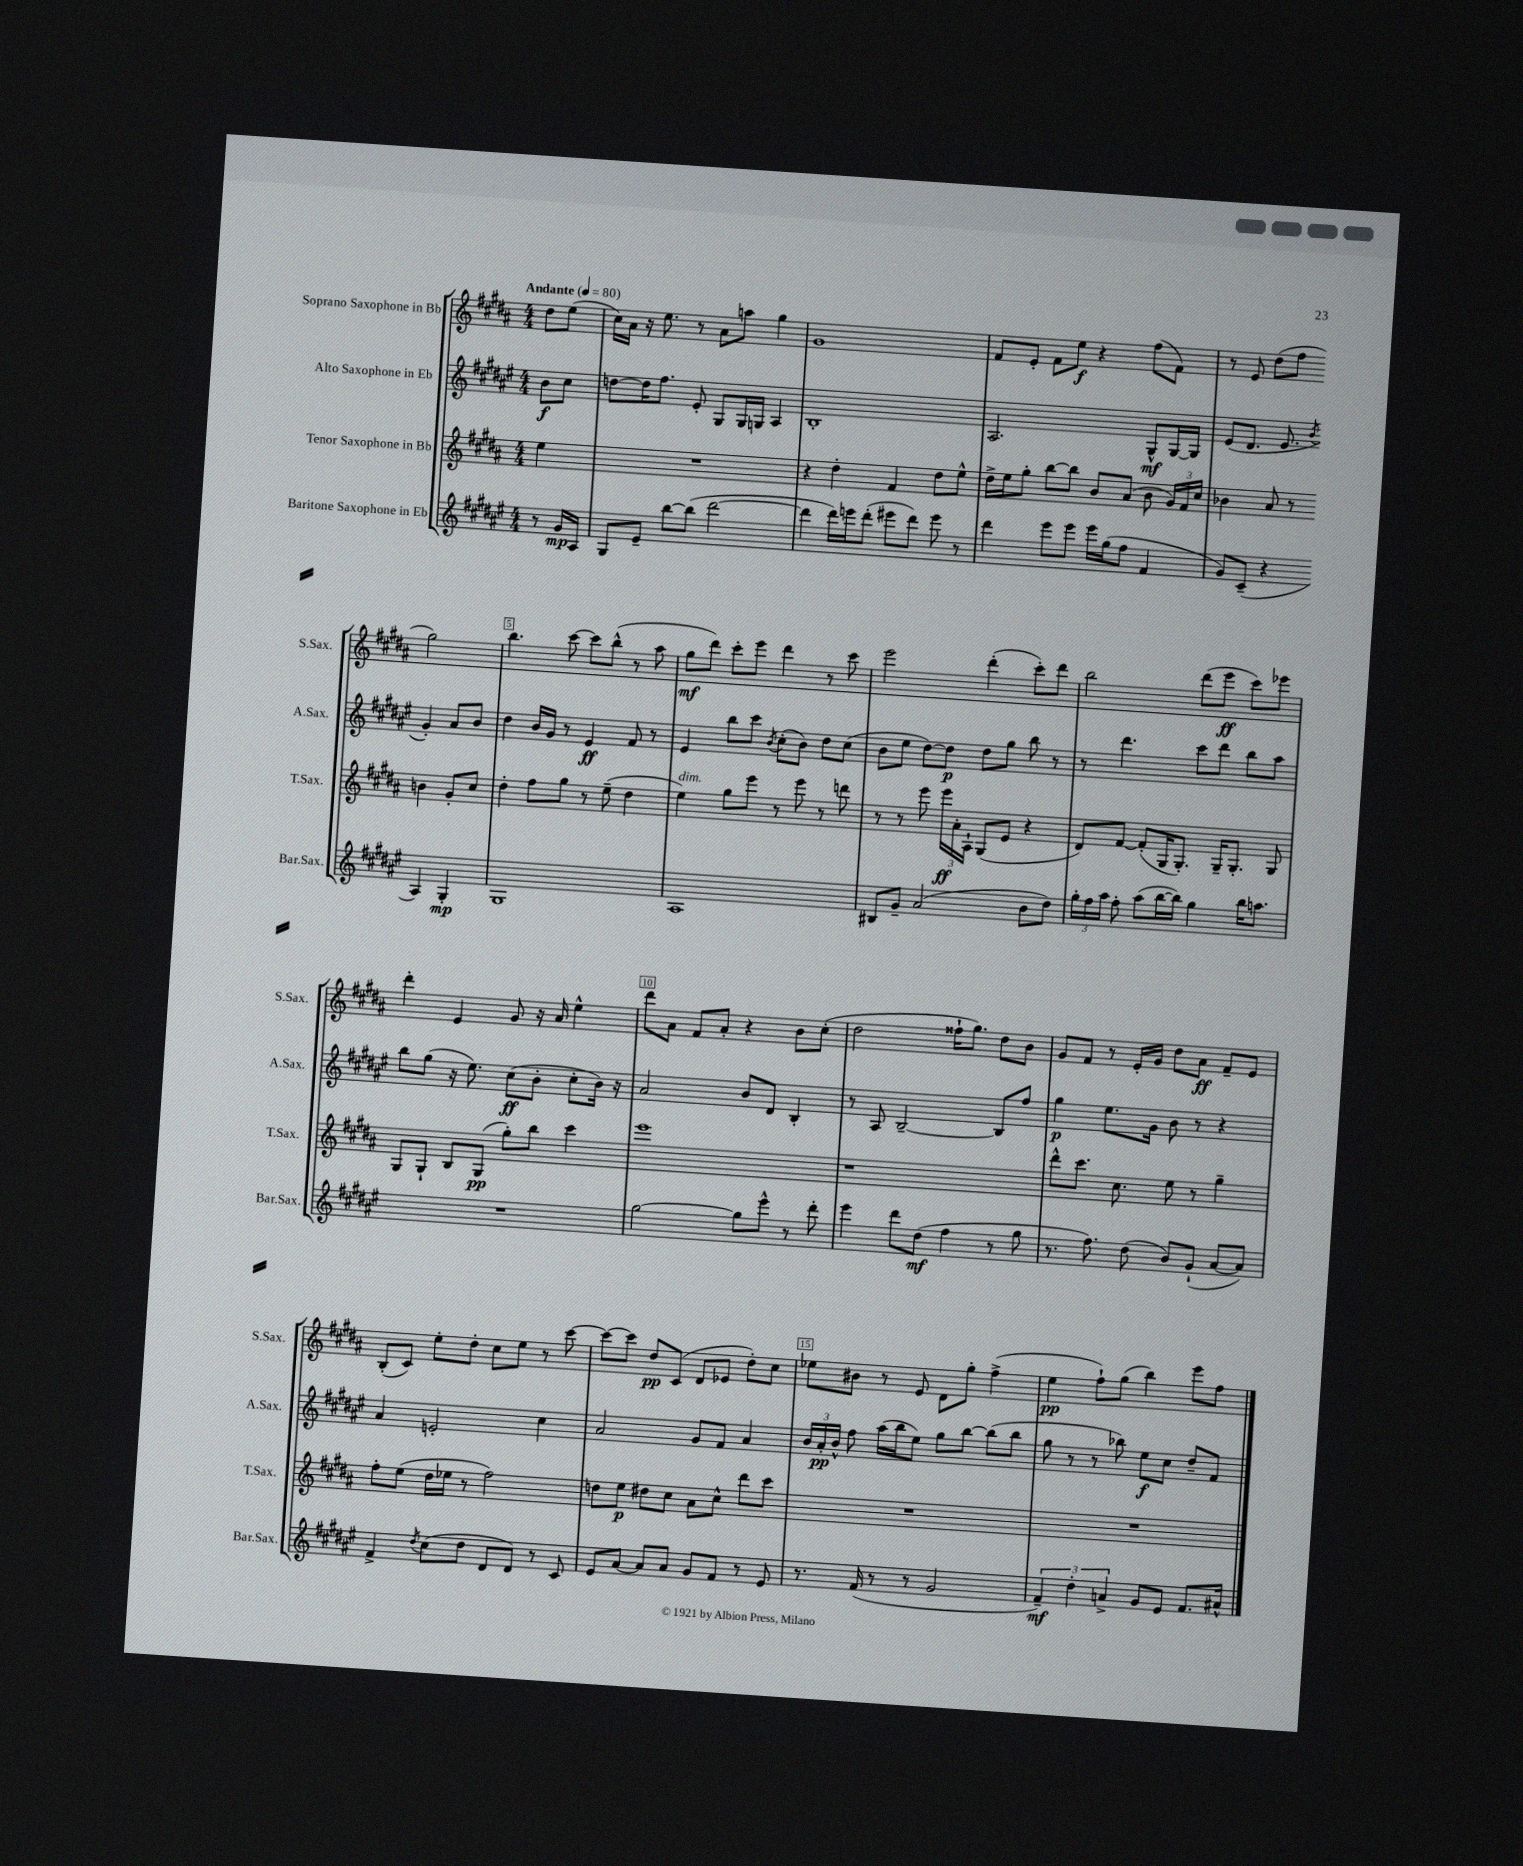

**kern	**dynam	**kern	**dynam	**kern	**dynam	**kern	**dynam
*part4	*part4	*part3	*part3	*part2	*part2	*part1	*part1
*staff4	*staff4	*staff3	*staff3	*staff2	*staff2	*staff1	*staff1
*I"Baritone Saxophone in Eb	*	*I"Tenor Saxophone in Bb	*	*I"Alto Saxophone in Eb	*	*I"Soprano Saxophone in Bb	*
*I'Bar.Sax.	*	*I'T.Sax.	*	*I'A.Sax.	*	*I'S.Sax.	*
*clefG2	*	*clefG2	*	*clefG2	*	*clefG2	*
*k[f#c#g#d#a#e#]	*	*k[f#c#g#d#a#]	*	*k[f#c#g#d#a#e#]	*	*k[f#c#g#d#a#]	*
*M4/4	*	*M4/4	*	*M4/4	*	*M4/4	*
*MM80	*	*MM80	*	*MM80	*	*MM80	*
=	=	=	=	=	=	=	=
!	!	!	!	!	!	!LO:TX:a:B:t=Andante	!
8r	.	4ee\	.	8b\L	f	8dd#\L	.
16g#/LL	mp	.	.	8cc#\J	.	(8ee\J	.
16A#/JJ	.	.	.	.	.	.	.
=1	=1	=1	=1	=1	=1	=1	=1
8G#/L	.	1r	.	[8ddn\L	.	16cc#\LL)	.
.	.	.	.	.	.	16a#\JJ	.
8e#~/J	.	.	.	16dd\K]	.	16r	.
.	.	.	.	8.ff#\J	.	8.ee\	.
[8bb\L	.	.	.	.	.	.	.
(8bb\J]	.	.	.	8e#'/	.	8r	.
[2ddd#\	.	.	.	8G#/L	.	8a#\L	.
.	.	.	.	16G#/L	.	8aan\J	.
.	.	.	.	16Gn/JJ	.	.	.
.	.	.	.	4A#/	.	4gg#\	.
=2	=2	=2	=2	=2	=2	=2	=2
4ddd#\]	.	4r	.	1B'	.	1g#	.
16ddd#\LL)	.	4dd#'\	.	.	.	.	.
16eeen\J	.	.	.	.	.	.	.
(8ddd#'\J	.	.	.	.	.	.	.
8eee#X\L	.	4f#/	.	.	.	.	.
8ddd#\J)	.	.	.	.	.	.	.
8eee#\	.	8dd#\L	.	.	.	.	.
8r	.	8ee^^\J	.	.	.	.	.
=3	=3	=3	=3	=3	=3	=3	=3
4ddd#\	.	16dd#^\LL	.	2.A#/	.	8f#/L	.
.	.	16ee\J	.	.	.	.	.
.	.	8gg#'\J	.	.	.	8e'/J	.
8eee#\L	.	[8bb\L	.	.	.	8f#\L	.
8eee#\J	.	8bb\J]	.	.	.	8ee\J	f
16eee#\LL	.	8b/L	.	.	.	4r	.
(16gg#\J	.	.	.	.	.	.	.
8ff#\J	.	(8a#/J	.	.	.	.	.
4f#/	.	8b\	.	8G#^^/L	mf	(8ff#\L	.
.	.	24g#/LL)	.	[16G#/L	.	8f#\J)	.
.	.	24f#/	.	.	.	.	.
.	.	.	.	16G#/JJ]	.	.	.
.	.	24cc#/JJ	.	.	.	.	.
=4	=4	=4	=4	=4	=4	=4	=4
8g#/L)	.	4b-X\	.	(8e#/L	.	8r	.
(8c#~/J	.	.	.	8.d#/J	.	8e/	.
4r	.	8a#/	.	.	.	(8dd#\L	.
.	.	.	.	8.e#/	.	.	.
.	.	8r	.	.	.	8ff#\J	.
.	.	.	.	8qb/	.	.	.
4A#/)	.	4bn\	.	4g#'/)	.	2gg#\)	.
4G#'/	mp	8g#'/L	.	8a#/L	.	.	.
.	.	8cc#/J	.	8b/J	.	.	.
!!LO:LB:g=z
=5	=5	=5	=5	=5	=5	=5	=5
1G#	.	4dd#'\	.	4dd#\	.	4.bb\	.
.	.	8ff#\L	.	16b/LL	.	.	.
.	.	.	.	16g#/JJ	.	.	.
.	.	8gg#\J	.	8r	.	[8ccc#\	.
.	.	8r	.	4e#/	ff	8ccc#\L]	.
.	.	(8ee~\	.	.	.	(8bb^^\J	.
.	.	4dd#\	.	8f#/	.	8r	.
.	.	.	.	8r	.	8aa#\	.
=6	=6	=6	=6	=6	=6	=6	=6
!	!	!LO:TX:a:i:t=dim.	!	!	!	!	!
1A#	.	4ee\)	.	4e#/	.	8gg#\L	mf
.	.	.	.	.	.	8ddd#\J)	.
.	.	8gg#\L	.	8bb\L	.	8ccc#'\L	.
.	.	8eee\J	.	8ccc#\J	.	8eee\J	.
.	.	.	.	8qb/	.	.	.
.	.	8r	.	(8cc#'\L	.	4ddd#\	.
.	.	8eee\	.	8b\J)	.	.	.
.	.	8r	.	8dd#\L	.	8r	.
.	.	8dddn\	.	(8cc#\J	.	8ccc#\	.
=7	=7	=7	=7	=7	=7	=7	=7
8B#X/L	.	8r	.	8b\L	.	2eee\	.
8g#~/J	.	8r	.	8ee#\J	.	.	.
(2a#/	.	8eee\	.	[8dd#\L)	.	.	.
.	.	24eee\LL	ff	8dd#\J]	p	.	.
.	.	24a#'\	.	.	.	.	.
.	.	24A#`\JJ	.	.	.	.	.
.	.	(8G#/L	.	8dd#\L	.	(4ddd#'\	.
.	.	8e/J	.	8gg#\J	.	.	.
8b\L	.	4r	.	8bb\	.	8ccc#'\L)	.
8dd#\J)	.	.	.	8r	.	8ddd#\J	.
=8	=8	=8	=8	=8	=8	=8	=8
24gg#'\LL	.	8d#/L)	.	8r	.	2bb\	.
24ff#\	.	.	.	.	.	.	.
24aa#\JJ	.	.	.	.	.	.	.
8ff#'\	.	[8f#/J	.	4.ddd#\	.	.	.
(8aa#\L	.	(8f#'/L]	.	.	.	.	.
[16bb\L	.	16G#/K	.	.	.	.	.
16bb\JJ])	.	8.G#'/J)	.	.	.	.	.
4gg#\	.	.	.	8ccc#\L	.	(8ddd#\L	.
.	.	16G#~/KL	.	8ddd#\J	.	8eee\J	ff
.	.	8.G#'/J	.	.	.	.	.
16bb\KL	.	.	.	8bb\L	.	8ccc#\L)	.
8.aan\J	.	.	.	.	.	.	.
.	.	8G#/	.	8aa#\J	.	8eee-X\J	.
!!LO:LB:g=z
=9	=9	=9	=9	=9	=9	=9	=9
1r	.	8G#/L	.	8bb\L	.	4ddd#'\	.
.	.	8G#`/J	.	(8gg#\J	.	.	.
.	.	8B/L	.	16r	.	4e/	.
.	.	.	.	8.ee#\)	.	.	.
.	.	(8G#/J	pp	.	.	.	.
.	.	8gg#'\L)	.	(8cc#\L	ff	8g#/	.
.	.	8bb\J	.	8b'\J	.	16r	.
.	.	.	.	.	.	16a#/	.
.	.	4ccc#\	.	8cc#'\L	.	4ee^^\	.
.	.	.	.	16b\Jk)	.	.	.
.	.	.	.	16r	.	.	.
=10	=10	=10	=10	=10	=10	=10	=10
[2gg#\	.	1eee	.	2a#/	.	8ddd#\L	.
.	.	.	.	.	.	8a#\J	.
.	.	.	.	.	.	8f#/L	.
.	.	.	.	.	.	8a#'/J	.
8gg#\L]	.	.	.	8b/L	.	4r	.
8eee#^^\J	.	.	.	8d#/J	.	.	.
8r	.	.	.	4B'/	.	8b\L	.
8ddd#'\	.	.	.	.	.	(8cc#'\J	.
=11	=11	=11	=11	=11	=11	=11	=11
4eee#\	.	1r	.	8r	.	2dd#\	.
.	.	.	.	8A#/	.	.	.
8ddd#\L	.	.	.	[2B~/	.	.	.
(8dd#\J	mf	.	.	.	.	.	.
4ff#\	.	.	.	.	.	16ff##X`\KL	.
.	.	.	.	.	.	8.gg#\J)	.
8r	.	.	.	8B/L]	.	8dd#\L	.
8gg#\	.	.	.	8ff#/J	.	8b\J	.
=12	=12	=12	=12	=12	=12	=12	=12
8.r	.	8ddd#^^\L	.	4gg#\	p	8g#/L	.
.	.	8.ccc#\J	.	.	.	8f#/J	.
8.ff#\)	.	.	.	.	.	.	.
.	.	.	.	8.ee#\L	.	8r	.
.	.	8.cc#\	.	.	.	.	.
(8dd#\	.	.	.	.	.	16e'/LL	.
.	.	.	.	16g#\Jk	.	16g#/JJ	.
8b/L)	.	8ee\	.	8b\	.	8dd#\L	.
(8g#`/J	.	8r	.	8r	.	8a#\J	ff
[8a#/L	.	4gg#~\	.	4r	.	8f#~/L	.
8a#/J])	.	.	.	.	.	8e/J	.
!!LO:LB:g=z
=13	=13	=13	=13	=13	=13	=13	=13
4f#^/	.	8ff#'\L	.	4a#/	.	(8B'/L	.
.	.	(8ee\J	.	.	.	8c#/J)	.
8qdd#/	.	.	.	.	.	.	.
(8cc#\L	.	16dd#\LL	.	2en'/	.	8ee'\L	.
.	.	16ee-X\JJ	.	.	.	.	.
8dd#\J	.	8r	.	.	.	8dd#'\J	.
8d#/L	.	2ff#\)	.	.	.	8cc#\L	.
8d#/J)	.	.	.	.	.	8ee\J	.
8r	.	.	.	4cc#\	.	8r	.
8c#/	.	.	.	.	.	[8ccc#\	.
=14	=14	=14	=14	=14	=14	=14	=14
8e#/L	.	8ddn\L	.	2a#/	.	8ccc#\L_	.
[8a#/J	.	8ee\J	p	.	.	8ccc#\J]	.
8a#/L]	.	8dd#X\L	.	.	.	8dd#/L	pp
8a#/J	.	8cc#\J	.	.	.	(8c#/J	.
8g#/L	.	8a#\L	.	8g#/L	.	8d#/L	.
8f#/J	.	8cc#^^\J	.	8f#/J	.	8e-X/J	.
8r	.	8ddd#\L	.	4a#/	.	8dd#'\L)	.
8e#/	.	8ccc#\J	.	.	.	8cc#\J	.
=15	=15	=15	=15	=15	=15	=15	=15
8.r	.	1r	.	24b/LL	.	8ee-X\L	.
.	.	.	.	24a#'/	pp	.	.
.	.	.	.	24b^^/JJ	.	.	.
.	.	.	.	8ff#\	.	8b#X\J	.
(16f#/	.	.	.	.	.	.	.
8r	.	.	.	(16aa#\LL	.	8r	.
.	.	.	.	16bb\J	.	.	.
8r	.	.	.	8ee#\J)	.	8e/	.
2g#/	.	.	.	8gg#\L	.	8d#\L	.
.	.	.	.	[8bb\J	.	8gg#'\J	.
.	.	.	.	(8bb\L]	.	(4ff#^\	.
.	.	.	.	8bb\J	.	.	.
=16	=16	=16	=16	=16	=16	=16	=16
6f#~/)	mf	1r	.	8gg#\	.	4ee\	pp
.	.	.	.	8r	.	.	.
6dd#'\	.	.	.	.	.	.	.
.	.	.	.	8r	.	8ff#`\L)	.
6an^/	.	.	.	.	.	.	.
.	.	.	.	8bb-X\)	.	(8gg#\J	.
8g#/L	.	.	.	8ee#\L	f	4bb\)	.
8e#/J	.	.	.	8cc#\J	.	.	.
8.f#/L	.	.	.	8dd#~/L	.	8eee\L	.
.	.	.	.	8f#/J	.	8ff#\J	.
16a#X^^/Jk	.	.	.	.	.	.	.
==	==	==	==	==	==	==	==
*-	*-	*-	*-	*-	*-	*-	*-
